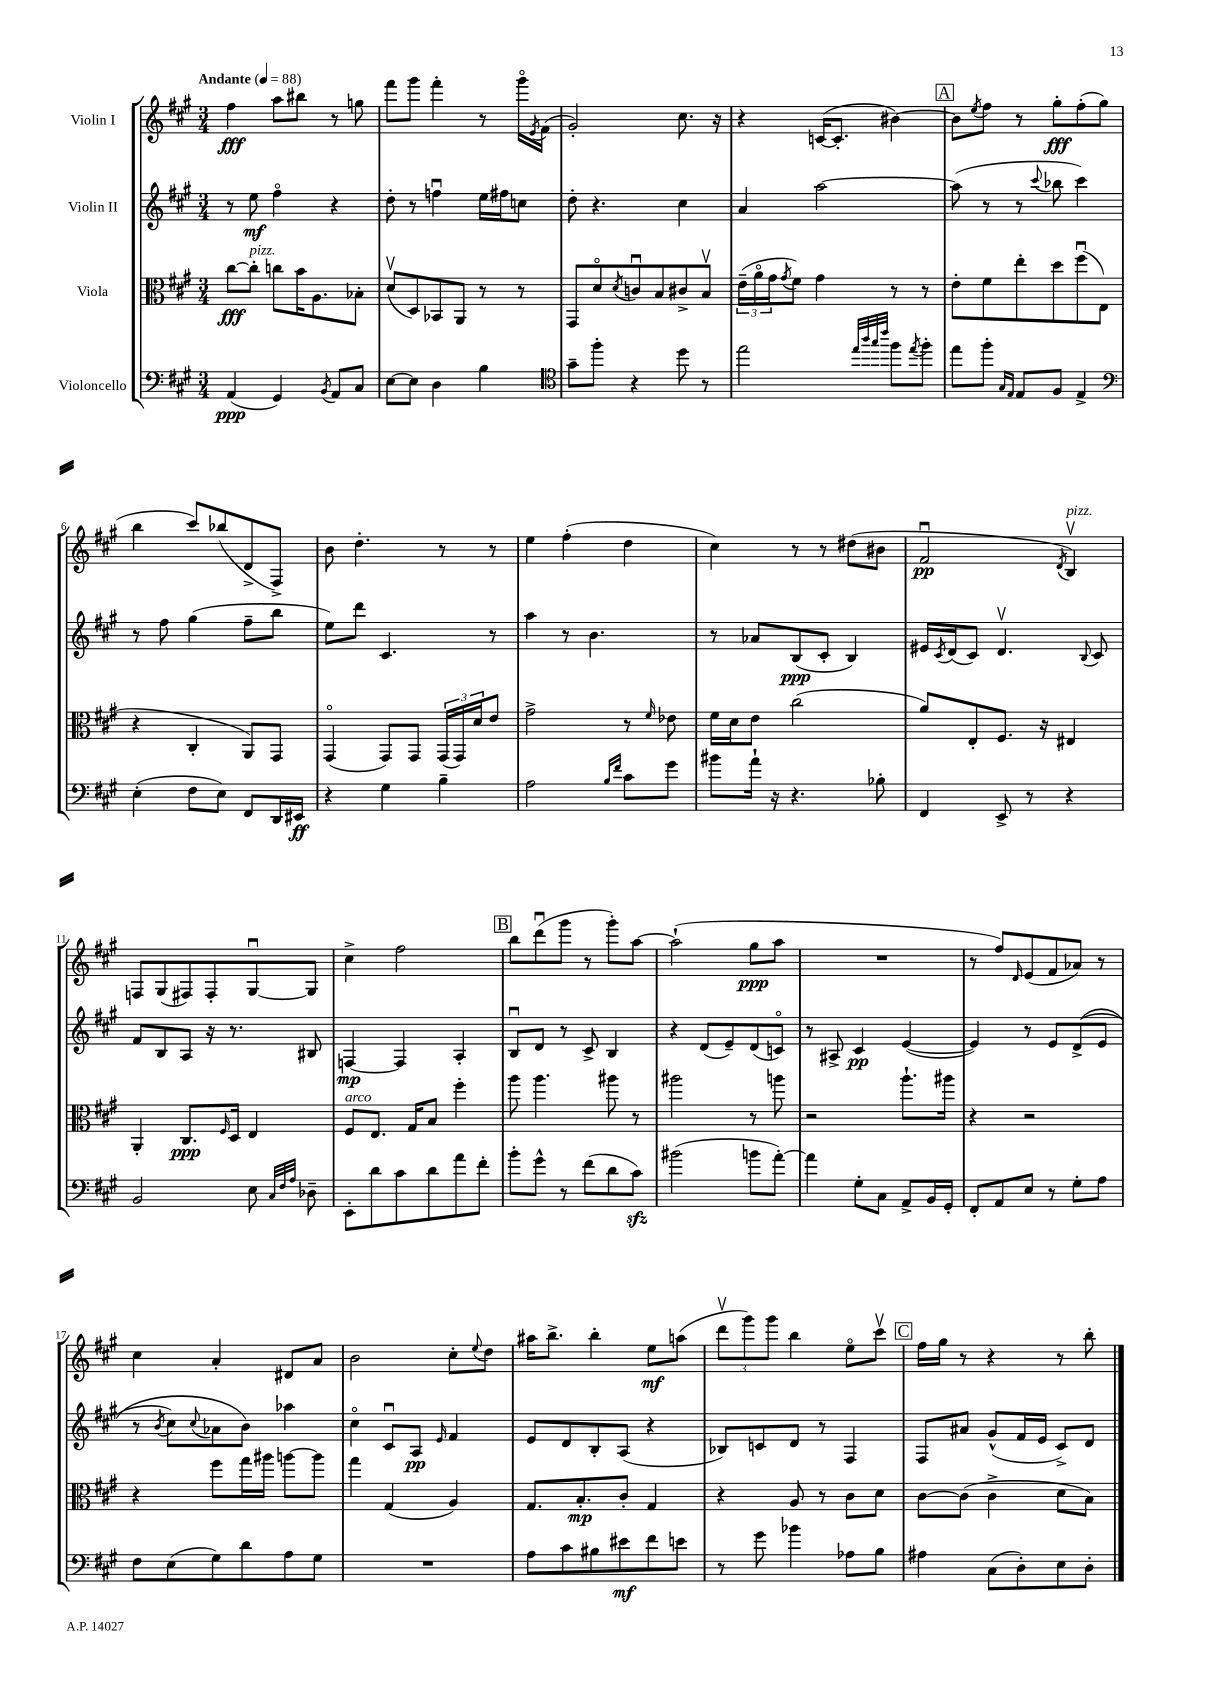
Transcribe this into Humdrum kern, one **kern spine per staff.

**kern	**dynam	**kern	**dynam	**kern	**dynam	**kern	**dynam
*part4	*part4	*part3	*part3	*part2	*part2	*part1	*part1
*staff4	*staff4	*staff3	*staff3	*staff2	*staff2	*staff1	*staff1
*I"Violoncello	*	*I"Viola	*	*I"Violin II	*	*I"Violin I	*
*clefF4	*	*clefC3	*	*clefG2	*	*clefG2	*
*k[f#c#g#]	*	*k[f#c#g#]	*	*k[f#c#g#]	*	*k[f#c#g#]	*
*M3/4	*	*M3/4	*	*M3/4	*	*M3/4	*
*MM88	*	*MM88	*	*MM88	*	*MM88	*
=1	=1	=1	=1	=1	=1	=1	=1
!	!	!	!	!	!	!LO:TX:a:B:t=Andante	!
(4AA/	ppp	[8cc#\L	fff	8r	.	4ff#\	fff
!	!	!LO:TX:a:i:t=pizz.	!	!	!	!	!
.	.	8cc#'\J]	.	8ee\	mf	.	.
4GG#/)	.	8ccn\L	.	4ff#\	.	8aa\L	.
.	.	16b\K	.	.	.	8bb#X\J	.
.	.	8.A\	.	.	.	.	.
8qBB/	.	.	.	.	.	.	.
8AA/L	.	.	.	4r	.	8r	.
8C#/J	.	8B-X'\J	.	.	.	8ggn\	.
=2	=2	=2	=2	=2	=2	=2	=2
[8E\L	.	(8dv/L	.	8dd'\	.	8fff#\L	.
8E\J]	.	8D/)	.	8r	.	8ggg#\J	.
4D\	.	8BB-X/	.	4ffnu\	.	4fff#'\	.
.	.	8AA/J	.	.	.	.	.
4B\	.	8r	.	16ee\LL	.	8r	.
.	.	.	.	16ff#X\J	.	.	.
.	.	8r	.	8ccn\J	.	16ggg#\LL	.
.	.	.	.	.	.	8qe/	.
.	.	.	.	.	.	(16f#\JJ	.
=3	=3	=3	=3	=3	=3	=3	=3
*clefC4	*	*	*	*	*	*	*
8g#~\L	.	8GG#/L	.	8dd'\	.	2g#'/)	.
8ff#'\J	.	8d/	.	4.r	.	.	.
.	.	8qd/	.	.	.	.	.
4r	.	8cnu/	.	.	.	.	.
.	.	8B/	.	.	.	.	.
8dd\	.	8c#X^/	.	4cc#\	.	8.cc#\	.
8r	.	8Bv/J	.	.	.	.	.
.	.	.	.	.	.	16r	.
=4	=4	=4	=4	=4	=4	=4	=4
2ee\	.	(24e~\LL	.	4a/	.	4r	.
.	.	24a\	.	.	.	.	.
.	.	24g#\J	.	.	.	.	.
.	.	8qg#/	.	.	.	.	.
.	.	8f#\J)	.	.	.	.	.
.	.	4g#\	.	[2aa\	.	([16cn/KL	.
.	.	.	.	.	.	8.c'/J]	.
32qqee/LLL	.	.	.	.	.	.	.
32qqaa/	.	.	.	.	.	.	.
32qqgg#/	.	.	.	.	.	.	.
32qqccc#/JJJ	.	.	.	.	.	.	.
8ff#\L	.	8r	.	.	.	[4b#X\)	.
8qee/	.	.	.	.	.	.	.
8ff#'\J	.	8r	.	.	.	.	.
!!LO:REH:place=s1:t=A
=5	=5	=5	=5	=5	=5	=5	=5
8ee\L	.	8e'\L	.	(8aa\]	.	8b#\L]	.
.	.	.	.	.	.	8qee/	.
8ff#'\J	.	8f#\	.	8r	.	8ff#\J	.
16qqG#/LL	.	.	.	.	.	.	.
16qqE/JJ	.	.	.	.	.	.	.
8E/L	.	8ee'\	.	8r	.	8r	.
.	.	.	.	8qqccc#/	.	.	.
8F#/J	.	8dd\	.	8bb-X\	.	8gg#'\L	fff
4E^/	.	(8ff#u\	.	4ccc#\)	.	(8ff#'\	.
.	.	8E\J	.	.	.	8gg#\J	.
!!LO:LB:g=z
=6	=6	=6	=6	=6	=6	=6	=6
*clefF4	*	*	*	*	*	*	*
(4E'\	.	4r	.	8r	.	4bb\	.
.	.	.	.	8ff#\	.	.	.
8F#\L	.	4C#'/	.	(4gg#\	.	8ccc#/L)	.
8E\J)	.	.	.	.	.	(8bb-X/	.
8FF#/L	.	8AA/L)	.	8ff#~\L	.	8d^/	.
16DD/L	.	8GG#/J	.	8bb\J	.	8F#^/J)	.
16EE#X/JJ	ff	.	.	.	.	.	.
=7	=7	=7	=7	=7	=7	=7	=7
4r	.	(4GG#/	.	8ee\L)	.	8b\	.
.	.	.	.	8ddd\J	.	4.dd'\	.
4G#\	.	8GG#/L)	.	4.c#/	.	.	.
.	.	8GG#/J	.	.	.	.	.
4B~\	.	(24GG#/LL	.	.	.	8r	.
.	.	24GG#/)	.	.	.	.	.
.	.	24d/J	.	.	.	.	.
.	.	8e/J	.	8r	.	8r	.
=8	=8	=8	=8	=8	=8	=8	=8
2A\	.	2g#^\	.	4aa\	.	4ee\	.
.	.	.	.	8r	.	(4ff#'\	.
.	.	.	.	4.b\	.	.	.
16qqB/LL	.	.	.	.	.	.	.
16qqf#/JJ	.	.	.	.	.	.	.
8c#\L	.	8r	.	.	.	4dd\	.
.	.	16qqf#/	.	.	.	.	.
8g#\J	.	8e-X\	.	.	.	.	.
=9	=9	=9	=9	=9	=9	=9	=9
8b#X\L	.	16f#\LL	.	8r	.	4cc#\)	.
.	.	16d\J	.	.	.	.	.
16a`\Jk	.	8e\J	.	8a-X/L	.	.	.
16r	.	.	.	.	.	.	.
4.r	.	(2cc#\	.	(8B/	ppp	8r	.
.	.	.	.	8c#'/J	.	8r	.
.	.	.	.	4B/)	.	(8dd#X\L	.
8B-X'\	.	.	.	.	.	8b#X\J	.
=10	=10	=10	=10	=10	=10	=10	=10
4FF#/	.	8a/L)	.	16e#X/LL	.	2f#u/	pp
.	.	.	.	8qc#/	.	.	.
.	.	.	.	(16d/J	.	.	.
.	.	8E'/	.	8c#/J)	.	.	.
8EE^/	.	8.F#/J	.	4.dv/	.	.	.
8r	.	.	.	.	.	.	.
.	.	16r	.	.	.	.	.
.	.	.	.	.	.	8qd/	.
!	!	!	!	!	!	!LO:TX:a:i:t=pizz.	!
4r	.	4E#X/	.	.	.	4Bv/)	.
.	.	.	.	8qqB/	.	.	.
.	.	.	.	8c#/	.	.	.
!!LO:LB:g=z
=11	=11	=11	=11	=11	=11	=11	=11
2BB/	.	4AA'/	.	8f#/L	.	8Fn/L	.
.	.	.	.	8B/	.	(8G#/	.
.	.	8.C#/L	ppp	8A/J	.	8F#X/)	.
.	.	.	.	16r	.	8F#'/	.
.	.	16qqF#/	.	.	.	.	.
.	.	16D/Jk	.	8.r	.	.	.
8E\	.	4E/	.	.	.	[8G#u/	.
32qqC#/LLL	.	.	.	.	.	.	.
32qqF#/	.	.	.	.	.	.	.
32qqA/JJJ	.	.	.	.	.	.	.
8D-X~\	.	.	.	8B#X/	.	8G#/J]	.
=12	=12	=12	=12	=12	=12	=12	=12
!	!	!LO:TX:a:i:t=arco	!	!	!	!	!
8EE'\L	.	8F#/L	.	[4Fn/	mp	4cc#^\	.
8d\	.	8.E/J	.	.	.	.	.
8c#\	.	.	.	4F/]	.	2ff#\	.
.	.	16G#/KL	.	.	.	.	.
8d\	.	8B/J	.	.	.	.	.
8a\	.	4ff#'\	.	4A'/	.	.	.
8f#'\J	.	.	.	.	.	.	.
!!LO:REH:place=s1:t=B
=13	=13	=13	=13	=13	=13	=13	=13
8b'\L	.	8aa\	.	8Bu/L	.	8bb\L	.
8g#^^\J	.	4.aa\	.	8d/J	.	(8dddu\	.
8r	.	.	.	8r	.	8ggg#\J	.
(8f#\L	.	.	.	8c#^/	.	8r	.
8d\	.	8aa#X\	.	4B/	.	8ggg#'\L)	.
8c#zz\J)	.	8r	.	.	.	[8aa\J	.
=14	=14	=14	=14	=14	=14	=14	=14
(2b#X\	.	2aa#X\	.	4r	.	(2aa`\]	.
.	.	.	.	(8d/L	.	.	.
.	.	.	.	8e~/)	.	.	.
8bn\L	.	8r	.	(8d/	.	8gg#\L	ppp
[8a'\J)	.	8aan\	.	8cn/J)	.	8aa\J	.
=15	=15	=15	=15	=15	=15	=15	=15
4a\]	.	2r	.	8r	.	2.r	.
.	.	.	.	8A#X^/	.	.	.
8G#'\L	.	.	.	4c#/	pp	.	.
8C#\J	.	.	.	.	.	.	.
8AA^/L	.	8.aa`\L	.	([4e/	.	.	.
16BB/L	.	.	.	.	.	.	.
16GG#'/JJ	.	16aa#X\Jk	.	.	.	.	.
=16	=16	=16	=16	=16	=16	=16	=16
8FF#'/L	.	4r	.	4e/])	.	8r	.
8AA/	.	.	.	.	.	8ff#/L)	.
.	.	.	.	.	.	16qqd/	.
8E/J	.	2r	.	8r	.	(8e/	.
8r	.	.	.	8e/L	.	8f#/	.
8G#'\L	.	.	.	((8d^/	.	8a-X/J)	.
8A\J	.	.	.	8e/J	.	8r	.
!!LO:LB:g=z
=17	=17	=17	=17	=17	=17	=17	=17
8F#\L	.	4r	.	8r	.	4cc#\	.
.	.	.	.	8qb/	.	.	.
(8E\	.	.	.	8cc#\L)	.	.	.
.	.	.	.	8qqcc#/	.	.	.
8G#\)	.	8ff#\L	.	8a-X\	.	4a'/	.
8d\	.	16gg#\L	.	8b\J)	.	.	.
.	.	16aa#X\JJ	.	.	.	.	.
8A\	.	[8aan\L	.	4aa-X\	.	8d#X/L	.
8G#\J	.	8aa\J]	.	.	.	8a/J	.
=18	=18	=18	=18	=18	=18	=18	=18
2.r	.	4gg#\	.	4cc#\	.	2b\	.
.	.	(4G#/	.	8c#u/L	.	.	.
.	.	.	.	8A/J	pp	.	.
.	.	.	.	16qqe/	.	.	.
.	.	4A/)	.	4f#/	.	8cc#'\L	.
.	.	.	.	.	.	8qqee/	.
.	.	.	.	.	.	8dd\J	.
=19	=19	=19	=19	=19	=19	=19	=19
8A\L	.	8.G#/L	.	8e/L	.	16aa#X\KL	.
.	.	.	.	.	.	8.bb^\J	.
8c#\	.	.	.	8d/	.	.	.
.	.	8.B'/	mp	.	.	.	.
8B#X\	.	.	.	8B'/	.	4bb'\	.
8e#X\	mf	8c#'/J	.	(8A/J	.	.	.
8f#\	.	4G#/	.	4r	.	8ee\L	mf
8en\J	.	.	.	.	.	(8aan\J	.
=20	=20	=20	=20	=20	=20	=20	=20
8r	.	4r	.	8B-X/L)	.	12dddv\L	.
.	.	.	.	.	.	12ggg#\)	.
8g#\	.	.	.	8cn/	.	.	.
.	.	.	.	.	.	12ggg#\J	.
4b-X\	.	8A/	.	8d/J	.	4bb\	.
.	.	8r	.	8r	.	.	.
8A-X\L	.	8c#\L	.	4F#/	.	8ee\L	.
8B\J	.	8d\J	.	.	.	8ccc#v\J	.
!!LO:REH:place=s1:t=C
=21	=21	=21	=21	=21	=21	=21	=21
4A#X\	.	[8c#\L	.	8F#/L	.	16ff#\LL	.
.	.	.	.	.	.	16gg#\JJ	.
.	.	(8c#\J]	.	8a#X/J	.	8r	.
(8C#\L	.	4c#^\	.	(8g#^^/L	.	4r	.
8D'\)	.	.	.	16f#/L	.	.	.
.	.	.	.	16e/JJ	.	.	.
8E\	.	8d\L	.	8c#^/L)	.	8r	.
8D'\J	.	8B\J)	.	8d/J	.	8bb'\	.
==	==	==	==	==	==	==	==
*-	*-	*-	*-	*-	*-	*-	*-
